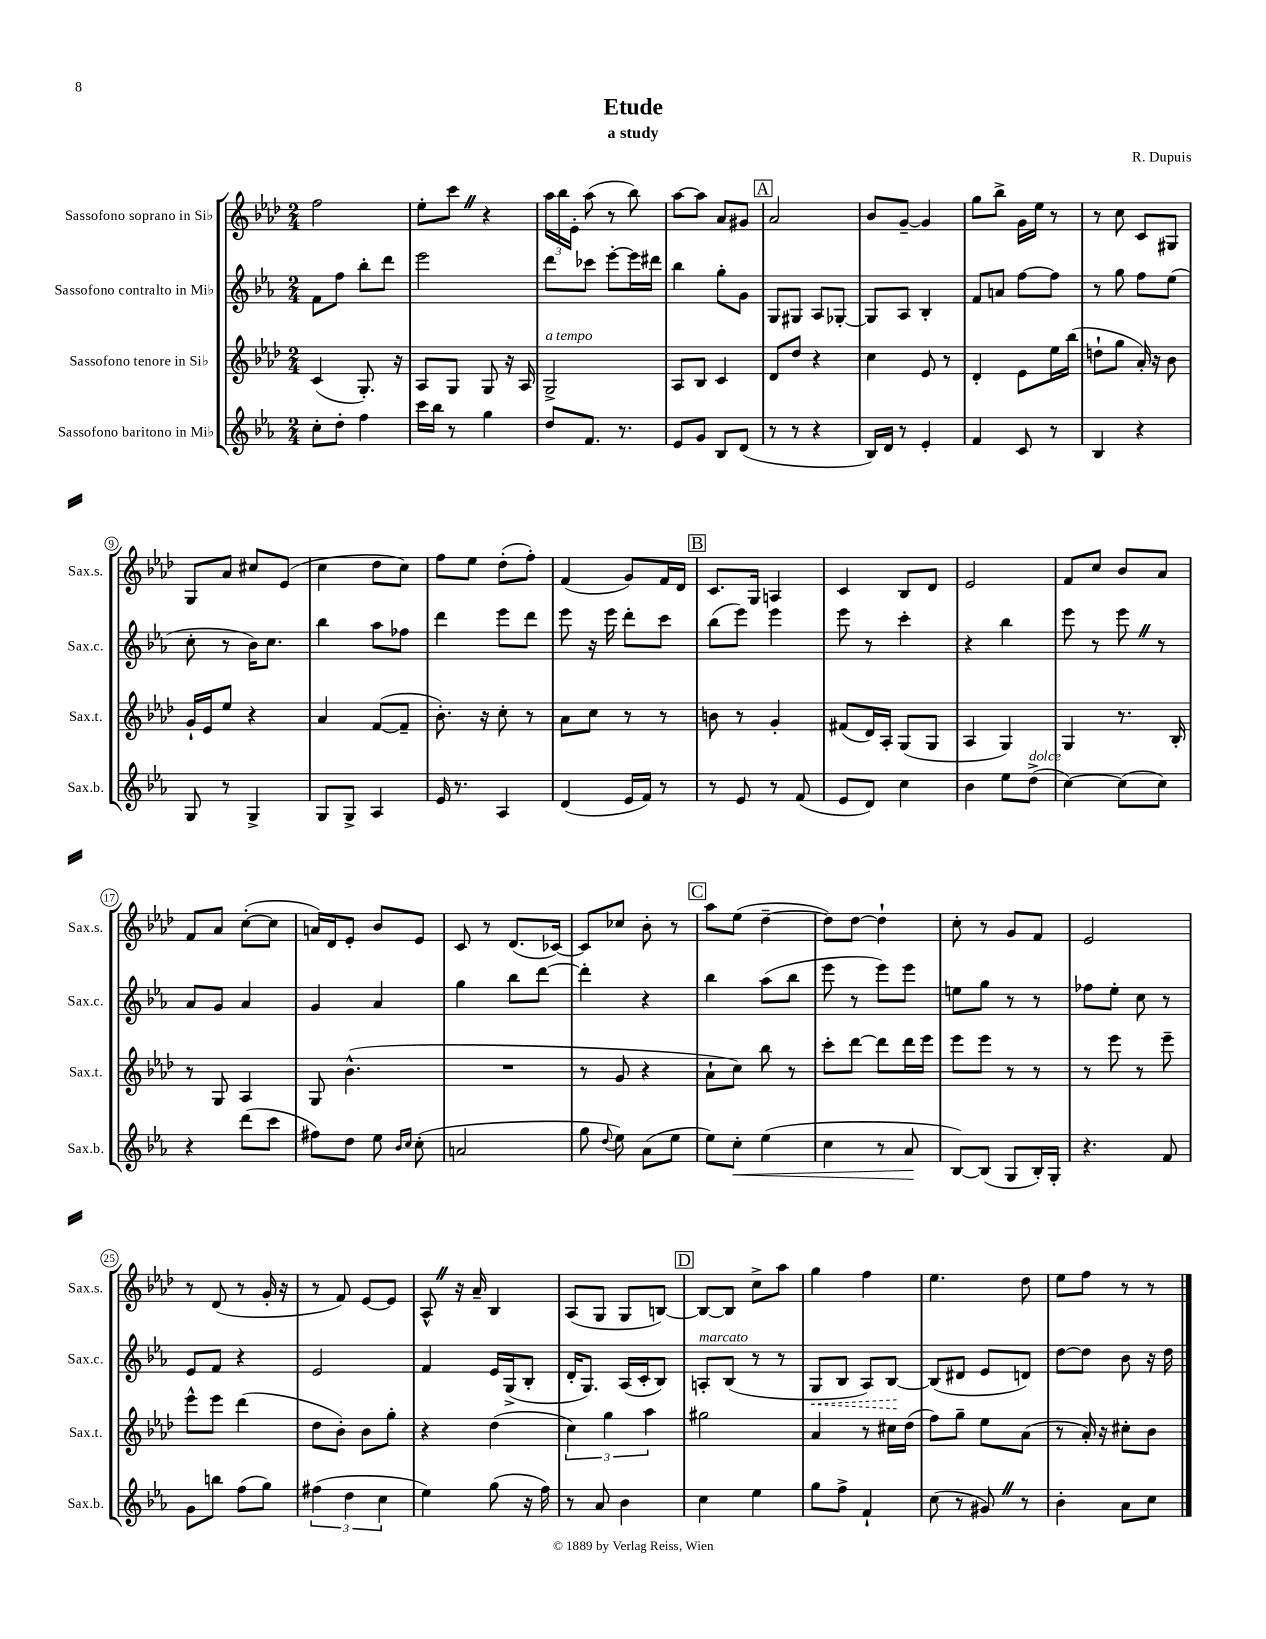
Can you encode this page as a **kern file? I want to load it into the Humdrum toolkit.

**kern	**kern	**kern	**kern
*staff4	*staff3	*staff2	*staff1
*clefG2	*clefG2	*clefG2	*clefG2
*k[b-e-a-]	*k[b-e-a-d-]	*k[b-e-a-]	*k[b-e-a-d-]
*M2/4	*M2/4	*M2/4	*M2/4
8cc'\L	(4c/	8f\L	2ff\
8dd'\J	.	8ff\J	.
4ff\	8.G'/)	8bb-'\L	.
.	.	8ddd\J	.
.	16r	.	.
=	=	=	=
16ccc\LL	8A-/L	2eee-\	8ee-'\L
16bb-\JJ	.	.	.
8r	8G/J	.	8ccc\J
4gg\	8G/	.	4r
.	16r	.	.
.	16A-/	.	.
=	=	=	=
8dd/L	2G^/	8ddd\L	24aa-\LL
.	.	.	24bb-\
.	.	.	24e-'\JJ
8.f/J	.	8ccc-\J	(8aa-\
.	.	[8eee-'\L	8r
8.r	.	.	.
.	.	16eee-\]L	8bb-\)
.	.	16ddd#\JJ	.
=	=	=	=
8e-/L	8A-/L	4bb-\	[8aa-\L
8g/J	8B-/J	.	8aa-\]J
8B-/L	4c/	8gg'\L	8a-/L
(8d/J	.	8g\J	8g#/J
=	=	=	=
8r	8d-/L	8G/L	2a-/
8r	8dd-/J	8G#/J	.
4r	4r	8A-/L	.
.	.	[8G-'/J	.
=	=	=	=
16B-/LL)	4cc\	8G-/]L	8b-/L
16d/JJ	.	.	.
8r	.	8A-/J	[8g~/J
4e-'/	8e-/	4B-'/	4g/]
.	8r	.	.
=	=	=	=
4f/	4d-'/	8f/L	8gg\L
.	.	8a/J	8bb-^\J
8c/	8e-\L	[8ff\L	16g\LL
.	.	.	16ee-\JJ
8r	16ee-\L	8ff\]J	8r
.	(16bb-\JJ	.	.
=	=	=	=
4B-/	8dd`\L	8r	8r
.	8gg\J	8gg\	8cc\
4r	16a-'/)	8ff\L	8c/L
.	16r	.	.
.	8b-\	(8ee-\J	8G#/J
=	=	=	=
8G/	16g`/LL	8cc'\	8G/L
.	16e-/J	.	.
8r	8ee-/J	8r	8a-/J
4G^/	4r	16b-\LK)	8cc#/L
.	.	8.cc\J	.
.	.	.	(8e-/J
=	=	=	=
8G/L	4a-/	4bb-\	4cc\
8G^/J	.	.	.
4A-/	([8f/L	8aa-\L	8dd-\L
.	8f~/]J	8ff-\J	8cc\J)
=	=	=	=
16e-/	8.b-'\)	4ddd\	8ff\L
8.r	.	.	.
.	.	.	8ee-\J
.	16r	.	.
4A-/	8cc'\	8eee-\L	(8dd-'\L
.	8r	8ddd\J	8ff'\J)
=	=	=	=
(4d/	8a-\L	8eee-\	(4f/
.	8cc\J	16r	.
.	.	16eee-\	.
16e-/LL	8r	8ddd'\L	8g/L)
16f/JJ)	.	.	.
8r	8r	8ccc\J	16f/L
.	.	.	16d-/JJ
=	=	=	=
8r	8b\	(8bb-\L	8.c/L
8e-/	8r	8eee-\J)	.
.	.	.	16G/Jk
8r	4g'/	4eee-\	4A/
(8f/	.	.	.
=	=	=	=
8e-/L	(8f#/L	8eee-\	4c/
8d/J)	16d-/L)	8r	.
.	16A-'/JJ	.	.
4cc\	(8G/L	4ccc'\	8B-/L
.	8G/J	.	8d-/J
=	=	=	=
4b-\	4A-/	4r	2e-/
8ee-\L	4G/)	4bb-\	.
(8dd^\J	.	.	.
=	=	=	=
[4cc\)	4G/	8eee-\	8f/L
.	.	8r	8cc/J
(8cc\]L	8.r	8eee-\	8b-/L
8cc\J)	.	8r	8a-/J
.	16B-'/	.	.
=	=	=	=
4r	8r	8a-/L	8f/L
.	8G/	8g/J	8a-/J
(8ddd\L	4A-/	4a-/	([8cc'\L
8ccc\J	.	.	8cc\]J
=	=	=	=
8ff#\L)	8G/	4g/	16a/LL)
.	.	.	16d-/J
8dd\J	(4.b-^^\	.	8e-'/J
8ee-\	.	4a-/	8b-/L
16qqb-/LL	.	.	.
16qqcc/JJ	.	.	.
(8cc'\	.	.	8e-/J
=	=	=	=
2a/	2r	4gg\	8c/
.	.	.	8r
.	.	8bb-\L	(8.d-/L
.	.	[8ddd\J	.
.	.	.	[16c-/Jk)
=	=	=	=
8gg\	8r	4ddd'\]	8c-/]L
8qqdd/	.	.	.
8ee-\)	8g/	.	8cc-/J
(8a-\L	4r	4r	8b-'\
8ee-\J	.	.	8r
=	=	=	=
8ee-\L)	8a-`\L	4bb-\	8aa-\L
8cc'\J	8cc\J)	.	(8ee-\J
(4ee-\	8bb-\	(8aa-\L	[4dd-~\
.	8r	8bb-\J	.
=	=	=	=
4cc\	8ccc'\L	8eee-\	8dd-\]L)
.	[8ddd-\J	8r	[8dd-\J
8r	8ddd-\]L	8eee-\L)	4dd-`\]
8a-/	16ddd-\L	8eee-\J	.
.	16eee-\JJ	.	.
=	=	=	=
[8B-/L)	8eee-\L	8ee\L	8cc'\
(8B-/]J	8eee-\J	8gg\J	8r
8G/L	8r	8r	8g/L
16B-'/L)	8r	8r	8f/J
16G'/JJ	.	.	.
=	=	=	=
4.r	8r	8ff-\L	2e-/
.	8eee-\	8ee-'\J	.
.	8r	8cc\	.
8f/	8eee-~\	8r	.
=	=	=	=
8g\L	8eee-^^\L	8e-/L	8r
8bb\J	8eee-\J	8f/J	(8d-/
(8ff\L	(4ddd-\	4r	8r
8gg\J)	.	.	16g'/
.	.	.	16r
=	=	=	=
(6ff#\	8dd-\L	2e-/	8r
.	8b-'\J)	.	8f/)
6dd\	.	.	.
.	8b-\L	.	[8e-/L
6cc\	.	.	.
.	8gg'\J	.	8e-/]J
=	=	=	=
4ee-\)	4r	4f/	8A-^^/
.	.	.	16r
.	.	.	16a-~/
(8gg\	(4dd-\	16e-/LL	4B-/
.	.	(16G^/J	.
16r	.	8B-'/J	.
16ff\)	.	.	.
=	=	=	=
8r	6cc\)	16d'/LK	(8A-/L
.	.	8.G/J)	.
8a-/	.	.	8G/J
.	6gg\	.	.
4b-\	.	(16A-/LL	8G/L
.	.	16c'/J	.
.	6aa-\	.	.
.	.	8B-/J)	[8B/J)
=	=	=	=
4cc\	2gg#\	8A'/L	8B/_L
.	.	(8B-/J	8B/]J
4ee-\	.	8r	8cc^\L
.	.	8r	8aa-\J
=	=	=	=
8gg\L	4a-/	8G/L	4gg\
8ff^\J	.	8B-/J	.
4f`/	8r	8A-/L)	4ff\
.	16cc#\LL	[8B-/J	.
.	(16dd-\JJ	.	.
=	=	=	=
(8cc\	8ff\L)	(8B-/]L	4.ee-\
8r	8gg~\J	8d#/J	.
8g#/)	8ee-\L	8e-/L	.
8r	(8a-\J	8d/J)	8dd-\
=	=	=	=
4b-'\	8r	[8dd\L	8ee-\L
.	16a-'/)	8dd\]J	8ff\J
.	16r	.	.
8a-\L	8cc#'\L	8b-\	8r
8cc\J	8b-\J	16r	8r
.	.	16dd\	.
==	==	==	==
*-	*-	*-	*-
